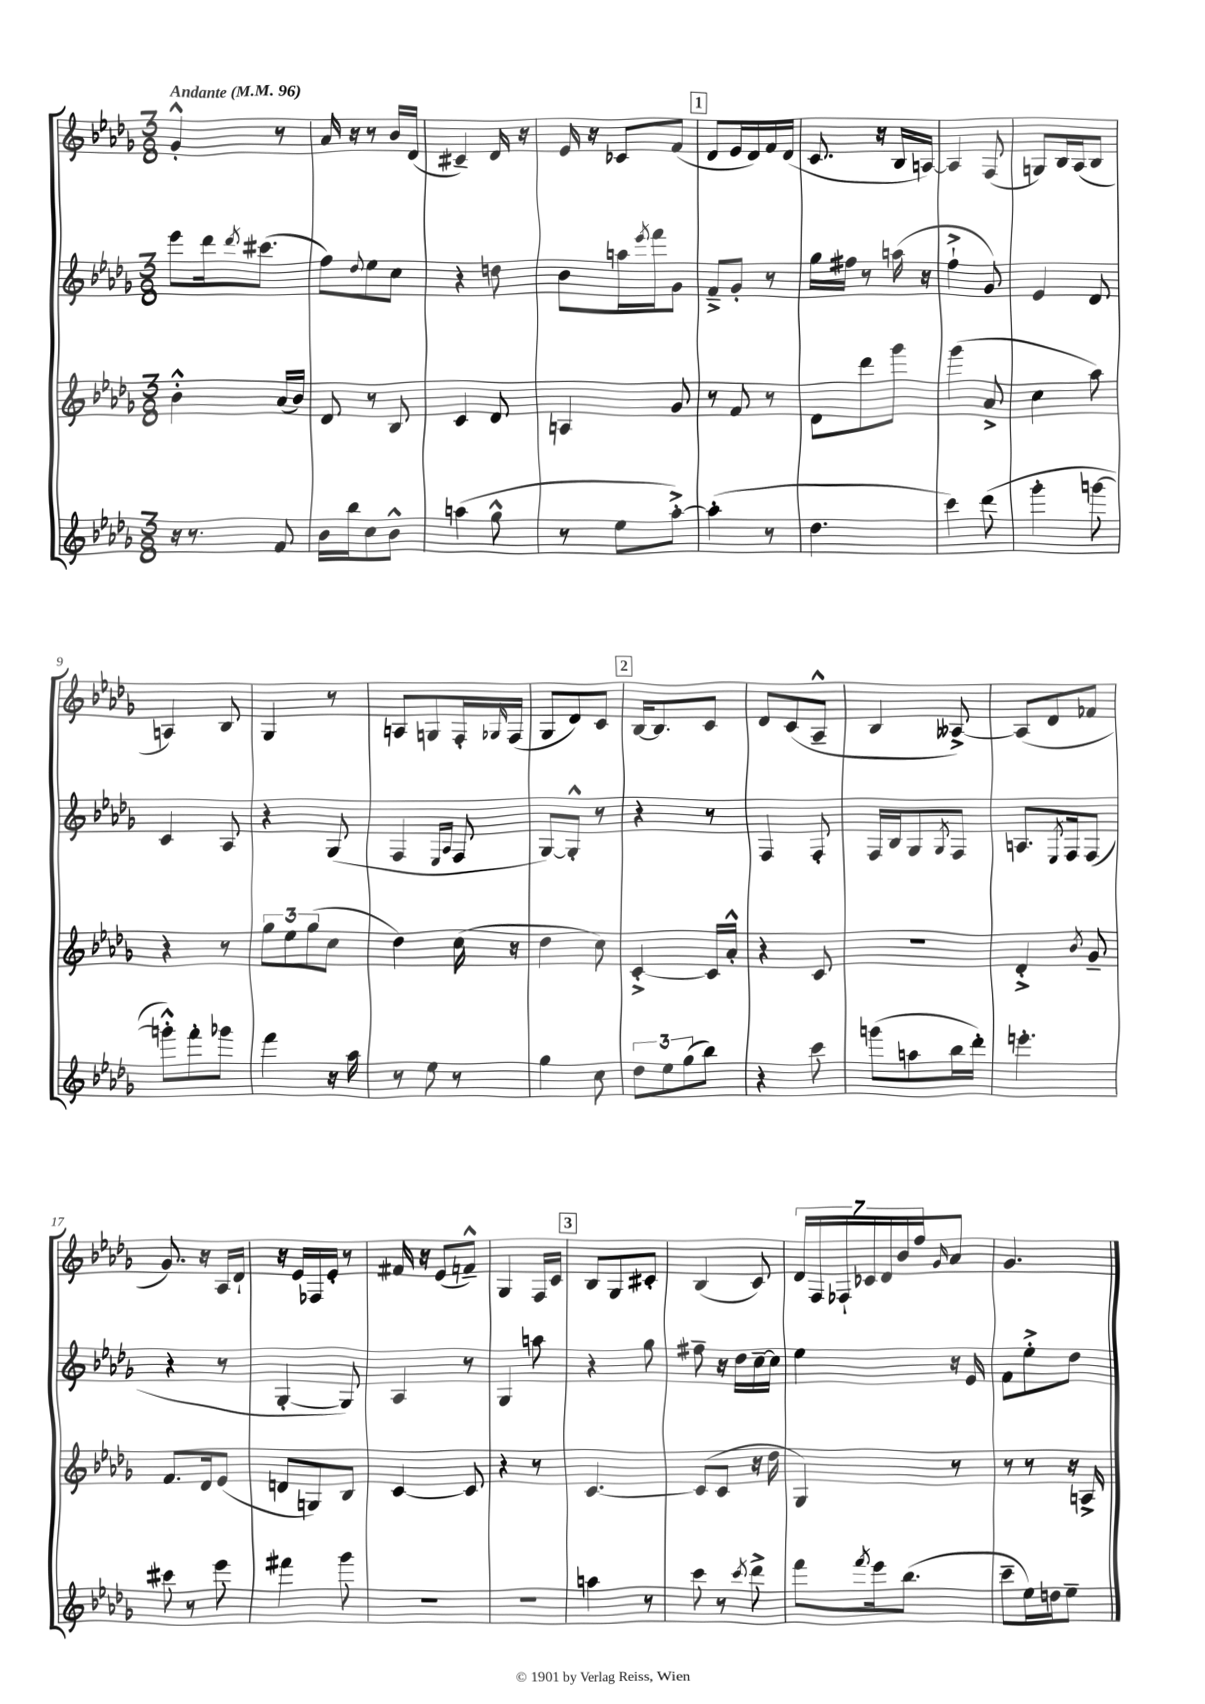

**kern	**kern	**kern	**kern
*part4	*part3	*part2	*part1
*staff4	*staff3	*staff2	*staff1
*clefG2	*clefG2	*clefG2	*clefG2
*k[b-e-a-d-g-]	*k[b-e-a-d-g-]	*k[b-e-a-d-g-]	*k[b-e-a-d-g-]
*M3/8	*M3/8	*M3/8	*M3/8
*MM96	*MM96	*MM96	*MM96
=1	=1	=1	=1
!	!	!	!LO:TX:a:B:t=Andante
16r	4b-'^^\	8eee-\L	4g-'^^/
8.r	.	.	.
.	.	16ddd-\k	.
.	.	8qddd-/	.
.	.	(8.ccc#X\J	.
8f/	(16a-/LL	.	8r
.	16b-/JJ)	.	.
=2	=2	=2	=2
16b-\LL	8d-/	8ff\L)	16a-/
16bb-\J	.	.	16r
.	.	8qqdd-/	.
8cc\	8r	8ee-\	8r
8b-^^\J	8B-/	8cc\J	16b-/LL
.	.	.	(16d-/JJ
=3	=3	=3	=3
(4aan\	4c/	4r	4c#X~/)
8gg-^^\	8d-/	8ddn\	16d-/
.	.	.	16r
=4	=4	=4	=4
8r	4An/	8b-\L	16e-/
.	.	.	16r
8ee-\L	.	16aan\L	8c-X/L
.	.	8qeee-/	.
.	.	16fff\J	.
[8aa-'^\J)	8g-/	8g-\J	(8f/J
!!LO:REH:place=s1:t=1
=5	=5	=5	=5
(4aa-'\]	8r	8f~^/L	8d-/L
.	8f/	8g-'/J	16e-/L
.	.	.	16d-/)
8r	8r	8r	16f/
.	.	.	(16d-/JJ
=6	=6	=6	=6
4.dd-\	8d-\L	16gg-\LL	8.c/
.	.	16ff#X\JJ	.
.	8ddd-\	8r	.
.	.	.	16r
.	8ggg-\J	(16aan\	16B-/LL
.	.	16r	[16An/JJ)
=7	=7	=7	=7
4ccc\)	(4ggg-\	4ff`^\	4A/]
(8ddd-\	8a-^/	8g-/)	(8F/
=8	=8	=8	=8
4ggg-'\	4cc\	4e-/	8Gn/L)
.	.	.	16B-/L
.	.	.	(16A-/J
[8gggn\	8aa-\)	8d-/	8B-/J
!!LO:LB:g=z
=9	=9	=9	=9
8gggn'^^\L])	4r	4c/	4An/)
8fff'\	.	.	.
8ggg-X\J	8r	8A-/	8B-/
=10	=10	=10	=10
4fff\	12gg-\L	4r	4G-/
.	12ee-\	.	.
.	(12gg-\	.	.
16r	8cc\J	(8G-/	8r
16aa-\	.	.	.
=11	=11	=11	=11
8r	4dd-\)	4F/	8An/L
8ee-\	.	.	8Gn/
.	.	16qqE-/LL	.
.	.	16qqA-/JJ	.
8r	(16cc\	8F/	16F'/L
.	.	.	16qqG-X/
.	16r	.	(16F/JJ
=12	=12	=12	=12
4gg-\	4dd-\	[8G-/L)	8G-/L
.	.	8G-'^^/J]	8d-/)
8cc\	8cc\)	8r	8c/J
!!LO:REH:place=s1:t=2
=13	=13	=13	=13
12dd-\L	[4c'^/	4r	[16B-/KL
.	.	.	8.B-/]
12ee-\	.	.	.
(12gg-\	.	.	.
8bb-\J)	16c/LL]	8r	8c/J
.	16a-'^^/JJ	.	.
=14	=14	=14	=14
4r	4r	4F/	8d-/L
.	.	.	(8c/
8ccc\	8c/	8F'/	8A-~^^/J
=15	=15	=15	=15
(8gggn\L	4.r	16F/LL	4B-/
.	.	16B-/J	.
8aan\	.	8G-/	.
.	.	8qG-/	.
16bb-\L	.	8F/J	[8A--X^/)
16ddd-'\JJ)	.	.	.
=16	=16	=16	=16
4.eeen'\	4d-'^/	8.An/L	(8A--/L]
.	.	.	8d-/
.	.	8qE-/	.
.	.	16F/k	.
.	8qb-/	.	.
.	8g-~/	(8F/J	8f-X/J
!!LO:LB:g=z
=17	=17	=17	=17
8ccc#X\	8.f/L	4r	8.g-/)
8r	.	.	.
.	16d-/k	.	16r
8eee-\	(8e-/J	8r	16A-/LL
.	.	.	16d-`/JJ
=18	=18	=18	=18
4fff#X\	8dn/L	[4G-'/	16r
.	.	.	16e-/LL
.	8Gn/)	.	16F-X/
.	.	.	16e-'/JJ
8ggg-\	8B-/J	8G-/])	8r
=19	=19	=19	=19
4.r	[4c/	4A-/	16f#X/
.	.	.	16r
.	.	.	(8e-/L
.	8c/]	8r	8fn~^^/J)
=20	=20	=20	=20
4.r	4r	4G-/	4G-/
.	8r	8aan\	16F/LL
.	.	.	16c/JJ
!!LO:REH:place=s1:t=3
=21	=21	=21	=21
4aan\	[4.c/	4r	8B-/L
.	.	.	8G-/
8r	.	8gg-\	8c#X'/J
=22	=22	=22	=22
8ccc\	(8c/L]	8ff#X~\	(4B-/
8r	8c/J	16r	.
.	.	16dd-\LL	.
8qccc/	.	.	.
8ddd-^\	16r	[16cc~\	8c/)
.	16dd-\	16cc\JJ]	.
=23	=23	=23	=23
8fff\L	4G-/)	4ee-\	28d-/LL
.	.	.	28F/
.	.	.	28F-X`/
.	.	.	28c-X/
8qfff/	.	.	.
16eee-\k	.	.	.
.	.	.	28d-/
.	.	.	28b-/
(8.bb-\J	.	.	.
.	.	.	28ff/J
.	.	.	16qqg-/
.	8r	16r	8a-/J
.	.	16e-/	.
=24	=24	=24	=24
8ccc~\L	8r	8f\L	4.g-/
16ee-\L)	8r	8ee-'^\	.
16ddn\J	.	.	.
8ee-~\J	16r	8dd-\J	.
.	16An^/	.	.
==	==	==	==
*-	*-	*-	*-
